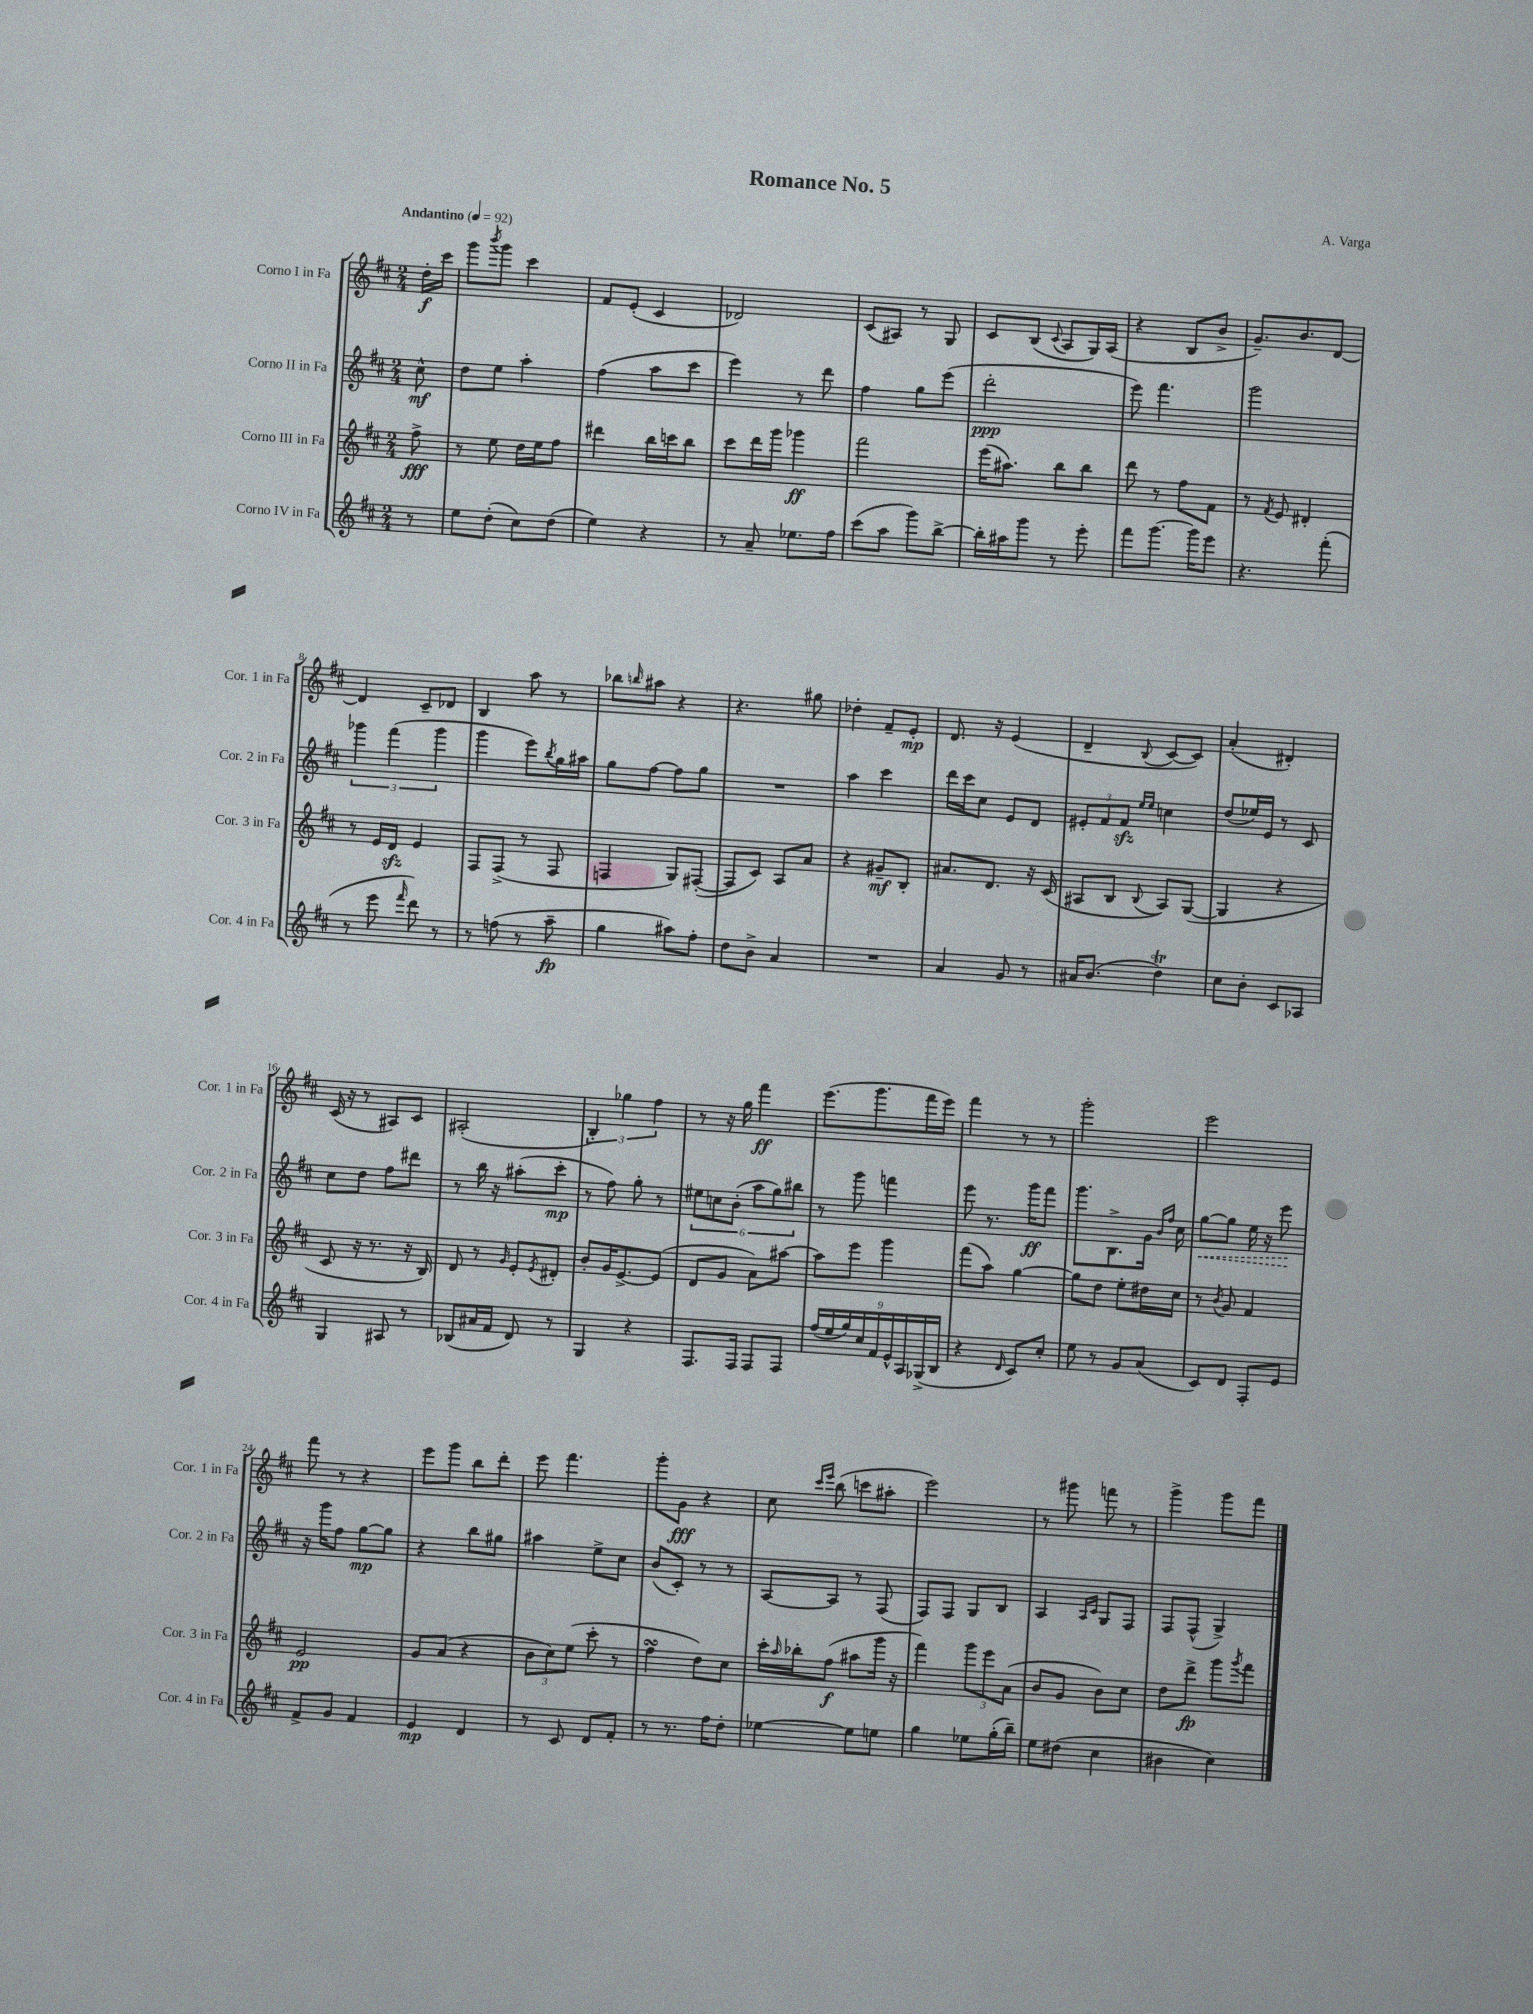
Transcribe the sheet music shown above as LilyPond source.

\header { title = "Romance No. 5" composer = "A. Varga" }
<<
\new StaffGroup <<
\new Staff = "s0" \with { instrumentName = "Corno I in Fa" shortInstrumentName = "Cor. 1 in Fa" } {
    \clef treble \key d \major \numericTimeSignature \time 2/4 \partial 8 \tempo "Andantino" 4 = 92
    d''16-.\f cis'''16 |
    g'''8 \acciaccatura { b'''8 } g'''8 cis'''4 |
    fis'8 e'8-.( cis'4 |
    des'2) |
    cis'8( ais8) r8 g8 |
    cis'8 b8( \appoggiatura { cis'8 } a8 g16) a16( |
    r4 b8 b'8-> |
    g'8.--) b'8. d'8~ |
    d'4 cis'8-- des'8 |
    b4 a''8 r8 |
    bes''8 \grace { b''16 } ais''8 r4 |
    r4. gis''8 |
    des''4-. fis'8-- e'8-.\mp |
    d'8. r16 e'4( |
    d'4-- \appoggiatura { b8 } cis'8~ cis'8) |
    a'4-.( dis'4-.) |
    cis'16( r16 r8 ais8) cis'8 |
    ais2-.( |
    \tuplet 3/2 { b4-.) ges''4 fis''4 } |
    r8 r16 g''16 fis'''4\ff |
    e'''8.( g'''8. fis'''16 e'''16) |
    fis'''4 r8 r8 |
    g'''2-. |
    e'''2 |
    fis'''8 r8 r4 |
    e'''8 g'''8 b''8 d'''8-. |
    e'''8 fis'''4. |
    g'''8-. g'8\fff r4 |
    cis''8 \grace { cis'''16 e'''16 } b''8( c'''8 ais''8-. |
    e'''2) |
    r8 gis'''8 f'''8 r8 |
    g'''4-> g'''8 fis'''8 \bar "|." |
}
\new Staff = "s1" \with { instrumentName = "Corno II in Fa" shortInstrumentName = "Cor. 2 in Fa" } {
    \clef treble \key d \major \numericTimeSignature \time 2/4 \partial 8
    cis''8-^\mf |
    d''8 e''8 a''4-. |
    fis''4( a''8 cis'''8 |
    e'''4) r8 d'''8 |
    fis''4 g''8 e'''8( |
    d'''2-.\ppp |
    e'''8) fis'''4. |
    g'''2 |
    \tuplet 3/2 { ges'''4 fis'''4( ges'''4 } |
    g'''4 e'''8) \acciaccatura { b''8 } g''16 ais''16 |
    g''8 fis''8~ fis''8 g''8 |
    R2 |
    a''4 cis'''4 |
    d'''16 cis'''16 cis''8 e'8 d'8 |
    \tuplet 3/2 { eis'8-. fis'8 fis'8\sfz } \grace { e''16 e''16 } c''4 |
    d''8( ees''16) e'16 r8 cis'8 |
    cis''8 d''8 fis''8 dis'''8 |
    r8 b''16 r16 ais''8-.( cis'''8-.\mp |
    r8 fis''8) g''8-. r8 |
    \tuplet 6/4 { eis''8 c''8 b'8-.( a''8 g''8) bis''8 } |
    r8 g'''8 f'''4 |
    e'''8 r8. g'''16\ff fis'''8 |
    g'''8. b8.-> g'16 \grace { b'16 fis''16 } cis''16 |
    \once \override Hairpin.style = #'dashed-line g''8~\< g''8 e''16 r16 e'''8\! |
    r16 g'''16 fis''8 g''8~\mp g''8 |
    r4 b''8 gis''8 |
    ais''4 e''8-> cis''8 |
    b'8( cis'8-.) r8 r8 |
    a8~ a8 r8 fis8( |
    fis8) fis8 g8 b8 |
    a4 \grace { a16 cis'16 } g8 fis8 |
    fis8 fis8-^( g4->) \bar "|." |
}
\new Staff = "s2" \with { instrumentName = "Corno III in Fa" shortInstrumentName = "Cor. 3 in Fa" } {
    \clef treble \key d \major \numericTimeSignature \time 2/4 \partial 8
    fis''8->\fff |
    r8 e''8 d''16 e''16 fis''8 |
    dis'''4 b''16 c'''16 b''8 |
    cis'''8 d'''16 g'''16 ges'''4\ff |
    fis'''2 |
    e'''16( ais''8.) b''8 b''8 |
    d'''8 r8 fis''8 fis'8 |
    r8 \acciaccatura { fis'8 } e'8 dis'4-. |
    r8 e'16 d'16\sfz e'4 |
    fis8 fis8->( r8 fis8 |
    f4 g8) fis8~-.( |
    fis8 cis'8) a8 a'8 |
    r4 gis'8--\mf b8-. |
    ais'8. d'8. r16 cis'16( |
    ais8 b8 \appoggiatura { b8 } ais8) g8~( |
    g4 r4 |
    cis'8 r16 r8. r16 b16) |
    d'8 r8 \grace { g'16 } e'8-. \acciaccatura { e'8 } dis'8-. |
    b'8-. g'16 e'8.~-> e'8( |
    d'8 g'8 a'8) ais''8~ |
    ais''8 e'''8 g'''4 |
    fis'''8( a''8) g''4~ |
    g''8 d''8 e''8-. dis''16 cis''16 |
    r8 \acciaccatura { b'8 } g'8 fis'4 |
    e'2\pp |
    g'8 a'8( r4 |
    \tuplet 3/2 { b'8 cis''8) e''8( } cis'''8-. r8 |
    fis''4\turn d''8) cis''8 |
    cis'''16-. \grace { a''16 } bes''16-. fis''8\f( ais''8 g'''16 r16 |
    fis'''4) \tuplet 3/2 { g'''8 e'''8 a'8( } |
    b'8 g'8 b'8) cis''8 |
    d''8 d'''8->\fp g'''8 \acciaccatura { g'''8 } fis'''8 \bar "|." |
}
\new Staff = "s3" \with { instrumentName = "Corno IV in Fa" shortInstrumentName = "Cor. 4 in Fa" } {
    \clef treble \key d \major \numericTimeSignature \time 2/4 \partial 8
    r8 |
    e''8 d''8-.( cis''8) d''8( |
    e''4) r4 |
    r8 a'8-- ees''8. fis''16 |
    cis'''8( a''8 g'''8) b''8~-> |
    b''16-. ais''16 g'''8 r8 e'''8-. |
    fis'''8 g'''8.~ g'''16 e'''8 |
    r4. fis'''8-.( |
    r8 e'''8 \grace { fis'''16 } d'''8) r8 |
    r8 f''8( r8 a''8--\fp |
    g''4 ais''8) fis''8-. |
    d''8 b'8-> a'4 |
    R2 |
    a'4 g'8 r8 |
    ais'16 b'8.( d''4\trill) |
    cis''8 b'8-. cis'8 aes8 |
    g4 ais8 r8 |
    bes8( ais'16 fis'16 d'8) r8 |
    g4 r4 |
    fis8. fis16 fis8 fis8 |
    \tuplet 9/8 { fis''16( e''16 g''16) cis''16 fis'16 e'16-^ a16 ges16->( b16 } |
    r4 \grace { d'16 } cis'8) cis''8-. |
    e''8 r8 g'8 a'8( |
    cis'8) d'8 fis8-. e'8 |
    fis'8-> g'8 fis'4 |
    e'4\mp d'4 |
    r8 cis'8 d'8 fis'8-. |
    r8 r8. fis''16 d''8-. |
    ees''4~ ees''8 e''8 |
    g''4 ees''8 g''16-.( b''16--) |
    e''8 dis''8( cis''4 |
    bis'4 cis''4) \bar "|." |
}
>>
>>
